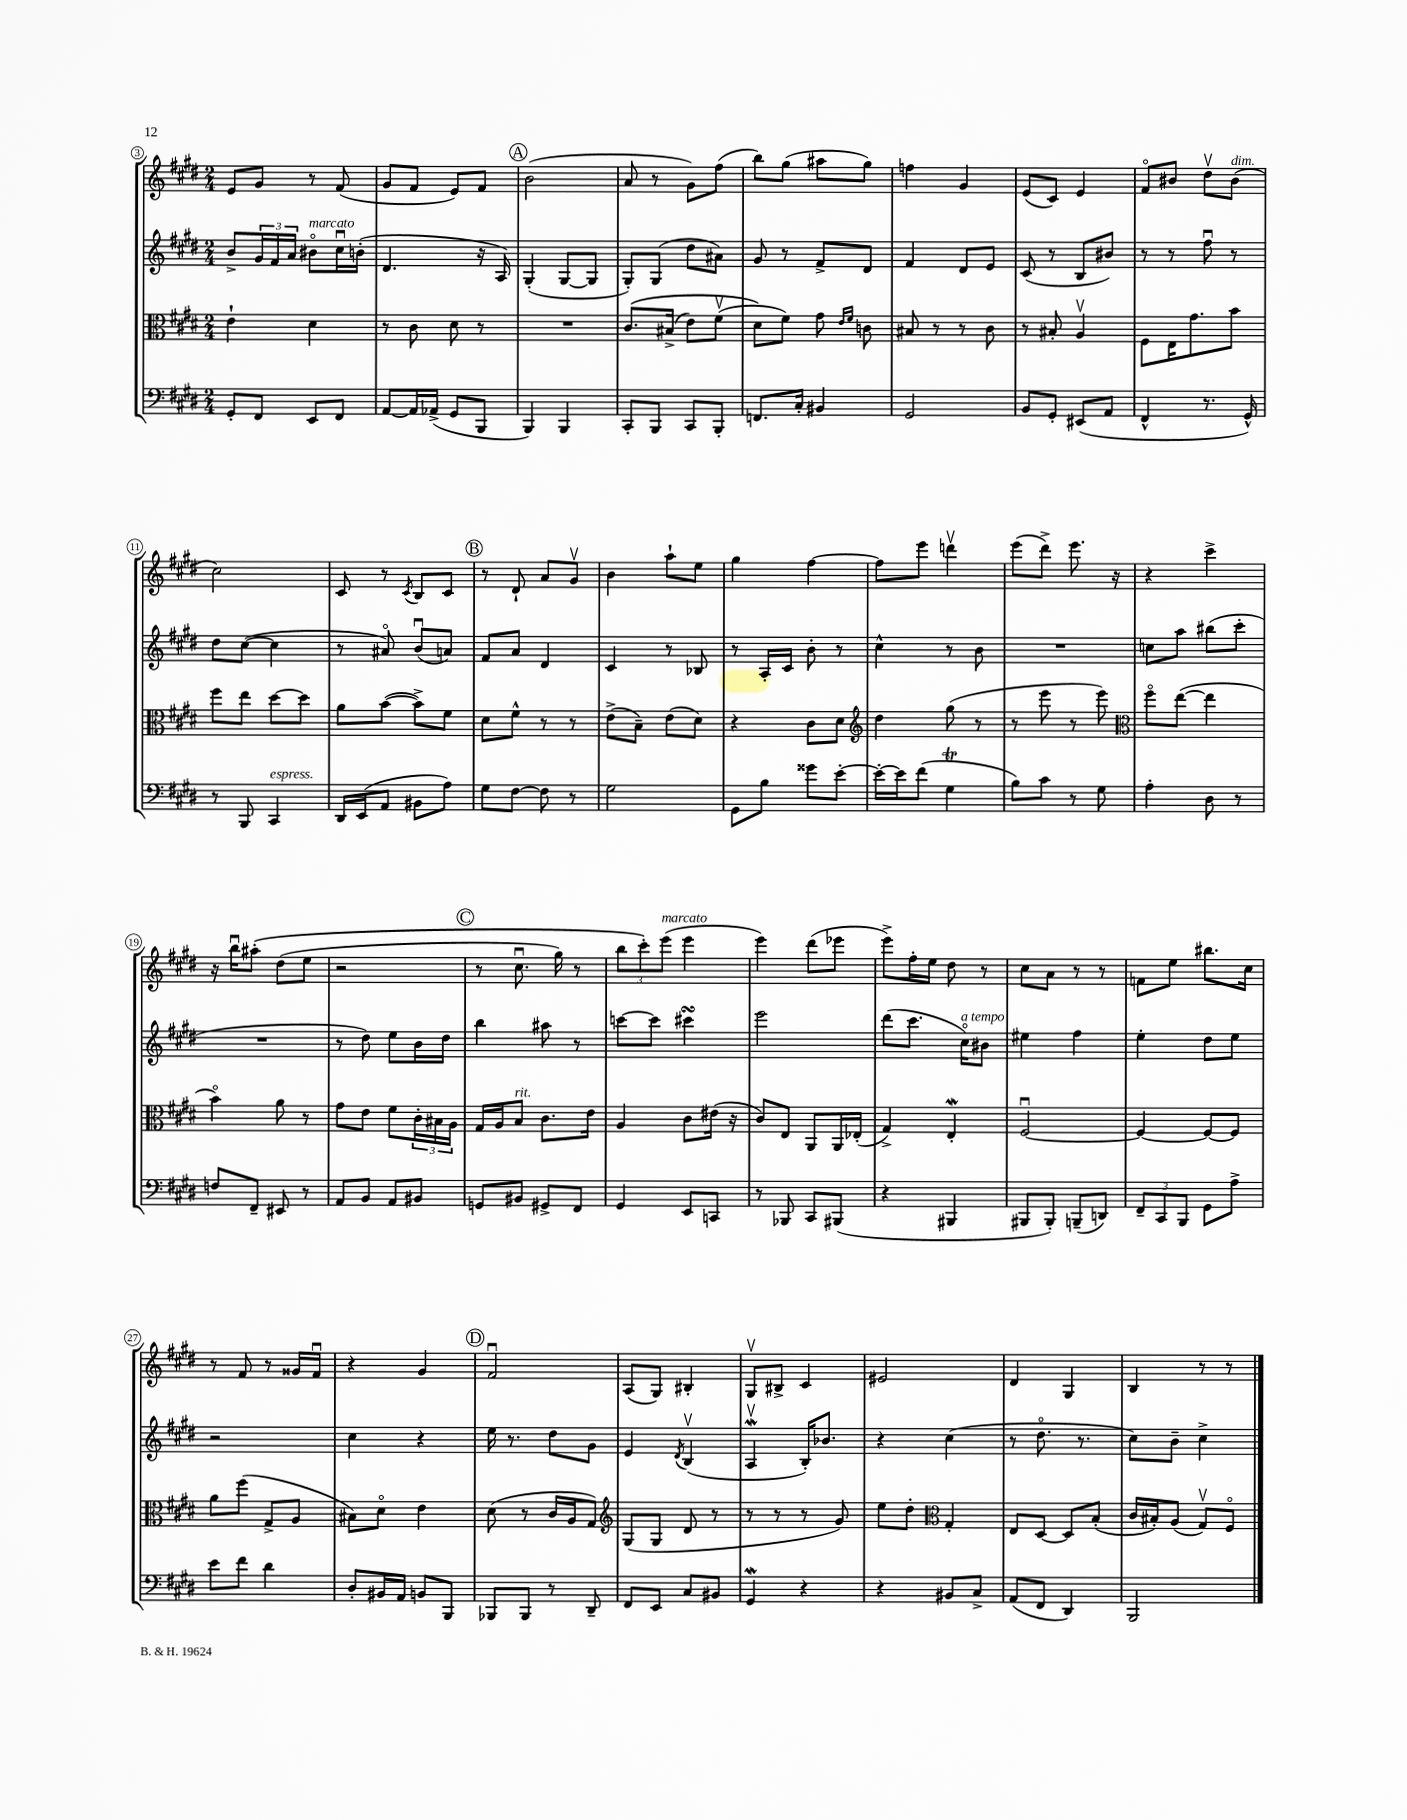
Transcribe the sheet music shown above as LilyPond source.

<<
\new StaffGroup <<
\new Staff = "s0" {
    \clef treble \key e \major \numericTimeSignature \time 2/4
    e'8 gis'8 r8 fis'8( |
    gis'8 fis'8 e'8) fis'8 |
    \mark \markup { \circle "A" } b'2( |
    a'8 r8 gis'8) fis''8( |
    b''8) gis''8( ais''8 gis''8) |
    f''4 gis'4 |
    e'8( cis'8) e'4 |
    fis'8\flageolet bis'8 dis''8\upbow bis'8^\markup { \italic "dim." }( |
    cis''2) |
    cis'8 r8 \acciaccatura { cis'8 } b8 cis'8 |
    \mark \markup { \circle "B" } r8 dis'8-! a'8 gis'8\upbow |
    b'4 a''8-! e''8 |
    gis''4 fis''4~ |
    fis''8 e'''8 d'''4\upbow |
    e'''8( dis'''8->) e'''8. r16 |
    r4 cis'''4-> |
    r16 b''16\downbow ais''8-.\( dis''8( e''8 |
    r2 |
    \mark \markup { \circle "C" } r8 cis''8.\downbow gis''16) r8 |
    \tuplet 3/2 { b''8 cis'''8-.\) e'''8^\markup { \italic "marcato" }( } e'''4 |
    e'''4) dis'''8( ees'''8 |
    e'''8->) fis''16-. e''16 dis''8 r8 |
    cis''8 a'8 r8 r8 |
    f'8 e''8 bis''8. cis''16 |
    r8 fis'8 r8 gisis'16 fis'16\downbow |
    r4 gis'4 |
    \mark \markup { \circle "D" } fis'2\downbow |
    a8( gis8) bis4-. |
    gis8\upbow bis8-> cis'4 |
    eis'2 |
    dis'4 gis4 |
    b4 r8 r8 \bar "|." |
}
\new Staff = "s1" {
    \clef treble \key e \major \numericTimeSignature \time 2/4
    b'8-> \tuplet 3/2 { gis'16 fis'16 a'16 } bis'8\flageolet^\markup { \italic "marcato" } cis''16\downbow b'16-.( |
    dis'4. r16 a16) |
    \mark \markup { \circle "A" } gis4-.( gis8~ gis8 |
    gis8-.) gis8( dis''8 ais'8) |
    gis'8 r8 fis'8-> dis'8 |
    fis'4 dis'8 e'8 |
    cis'8( r8 b8 bis'8) |
    r8 r8 fis''8\downbow r8 |
    dis''8 cis''8~( cis''4 |
    r8 ais'8\flageolet) b'8\downbow( a'8) |
    \mark \markup { \circle "B" } fis'8 a'8 dis'4 |
    cis'4 r8 bes8 |
    r8 a16-. cis'16 b'8-. r8 |
    cis''4-^ r8 b'8 |
    R2 |
    c''8 a''8 bis''8( cis'''8-. |
    R2 |
    r8 dis''8) e''8 b'16 dis''16 |
    \mark \markup { \circle "C" } b''4 ais''8 r8 |
    c'''8~ c'''8 cis'''4\turn |
    e'''2 |
    dis'''8( cis'''8. cis''16\flageolet^\markup { \italic "a tempo" }) bis'8 |
    eis''4 fis''4 |
    e''4-. dis''8 e''8 |
    r2 |
    cis''4 r4 |
    \mark \markup { \circle "D" } e''16 r8. dis''8 gis'8 |
    e'4 \acciaccatura { dis'8 } b4\upbow( |
    a4\upbow\mordent b16-.) bes'8. |
    r4 cis''4( |
    r8 dis''8.\flageolet r8. |
    cis''8) b'8-- cis''4-> \bar "|." |
}
\new Staff = "s2" {
    \clef alto \key e \major \numericTimeSignature \time 2/4
    e'4-! dis'4 |
    r8 cis'8 dis'8 r8 |
    \mark \markup { \circle "A" } R2 |
    cis'8.\( bis16->( e'8) fis'8\upbow( |
    dis'8\) fis'8) gis'8 \grace { e'16 fis'16 } c'8 |
    bis8 r8 r8 cis'8 |
    r8 bis8-. a4\upbow |
    fis8 e16 gis'8. b'8 |
    fis''8 e''8 dis''8~ dis''8 |
    a'8 b'8~( b'8->) fis'8 |
    \mark \markup { \circle "B" } dis'8 fis'8-^ r8 r8 |
    e'8->( b8--) e'8( dis'8) |
    r4 cis'8 dis'8 |
    \clef treble dis''4 gis''8( r8 |
    r8 e'''8 r8 e'''8) |
    \clef alto fis''8\flageolet e''8~( e''4 |
    b'4\flageolet) a'8 r8 |
    gis'8 e'8 fis'8 \tuplet 3/2 { cis'16-. bis16 a16 } |
    \mark \markup { \circle "C" } gis16 a16 b8^\markup { \italic "rit." } cis'8. e'16 |
    a4 cis'8 eis'16( r16 |
    cis'8) e8 a,8 a,16 ees16-.( |
    gis4->) e4-.\mordent |
    fis2~\downbow |
    fis4~ fis8~ fis8 |
    a'8 fis''8( gis8-> a8 |
    bis8) dis'8\flageolet e'4 |
    \mark \markup { \circle "D" } dis'8( r8 cis'16 a16 gis8) |
    \clef treble gis8( gis8 dis'8 r8 |
    r8 r8 r8 gis'8) |
    e''8 dis''8-. \clef alto gis4-. |
    e8 dis8~ dis8 b8-.( |
    cis'16 bis16-.) a8( gis8\upbow) fis8\flageolet \bar "|." |
}
\new Staff = "s3" {
    \clef bass \key e \major \numericTimeSignature \time 2/4
    gis,8-. fis,8 e,8 fis,8 |
    a,8~ a,16 aes,16->( gis,8 b,,8 |
    \mark \markup { \circle "A" } b,,4) b,,4 |
    cis,8-. b,,8 cis,8 b,,8-. |
    f,8. cis16-. bis,4 |
    gis,2 |
    b,8 gis,8-. eis,8( a,8 |
    fis,4-^ r8. gis,16-^) |
    r8 b,,8 cis,4^\markup { \italic "espress." } |
    dis,16 e,16( a,8 bis,8 a8) |
    \mark \markup { \circle "B" } gis8 fis8~ fis8 r8 |
    gis2 |
    gis,8 b8 gisis'8 e'8~-. |
    e'16~-. e'16 fis'8( gis4\trill |
    b8) cis'8 r8 gis8 |
    a4-. dis8 r8 |
    f8 fis,8-- eis,8 r8 |
    a,8 b,8 a,8 bis,8 |
    \mark \markup { \circle "C" } g,8 bis,8 gis,8-> fis,8 |
    gis,4 e,8 c,8 |
    r8 bes,,8 cis,8 bis,,8( |
    r4 bis,,4 |
    bis,,8 bis,,8-.) b,,8--( d,8) |
    \tuplet 3/2 { fis,8-- cis,8 b,,8 } gis,8 a8-> |
    e'8 fis'8 dis'4 |
    dis8-. bis,16 a,16 b,8 b,,8 |
    \mark \markup { \circle "D" } bes,,8 bes,,8 r8 dis,8-- |
    fis,8 e,8 cis8 bis,8 |
    gis,4\mordent r4 |
    r4 bis,8 cis8-> |
    a,8( fis,8 dis,4) |
    b,,2 \bar "|." |
}
>>
>>
\layout { \context { \Score currentBarNumber = #3 \override BarNumber.stencil = #(make-stencil-circler 0.1 0.3 ly:text-interface::print) } }
